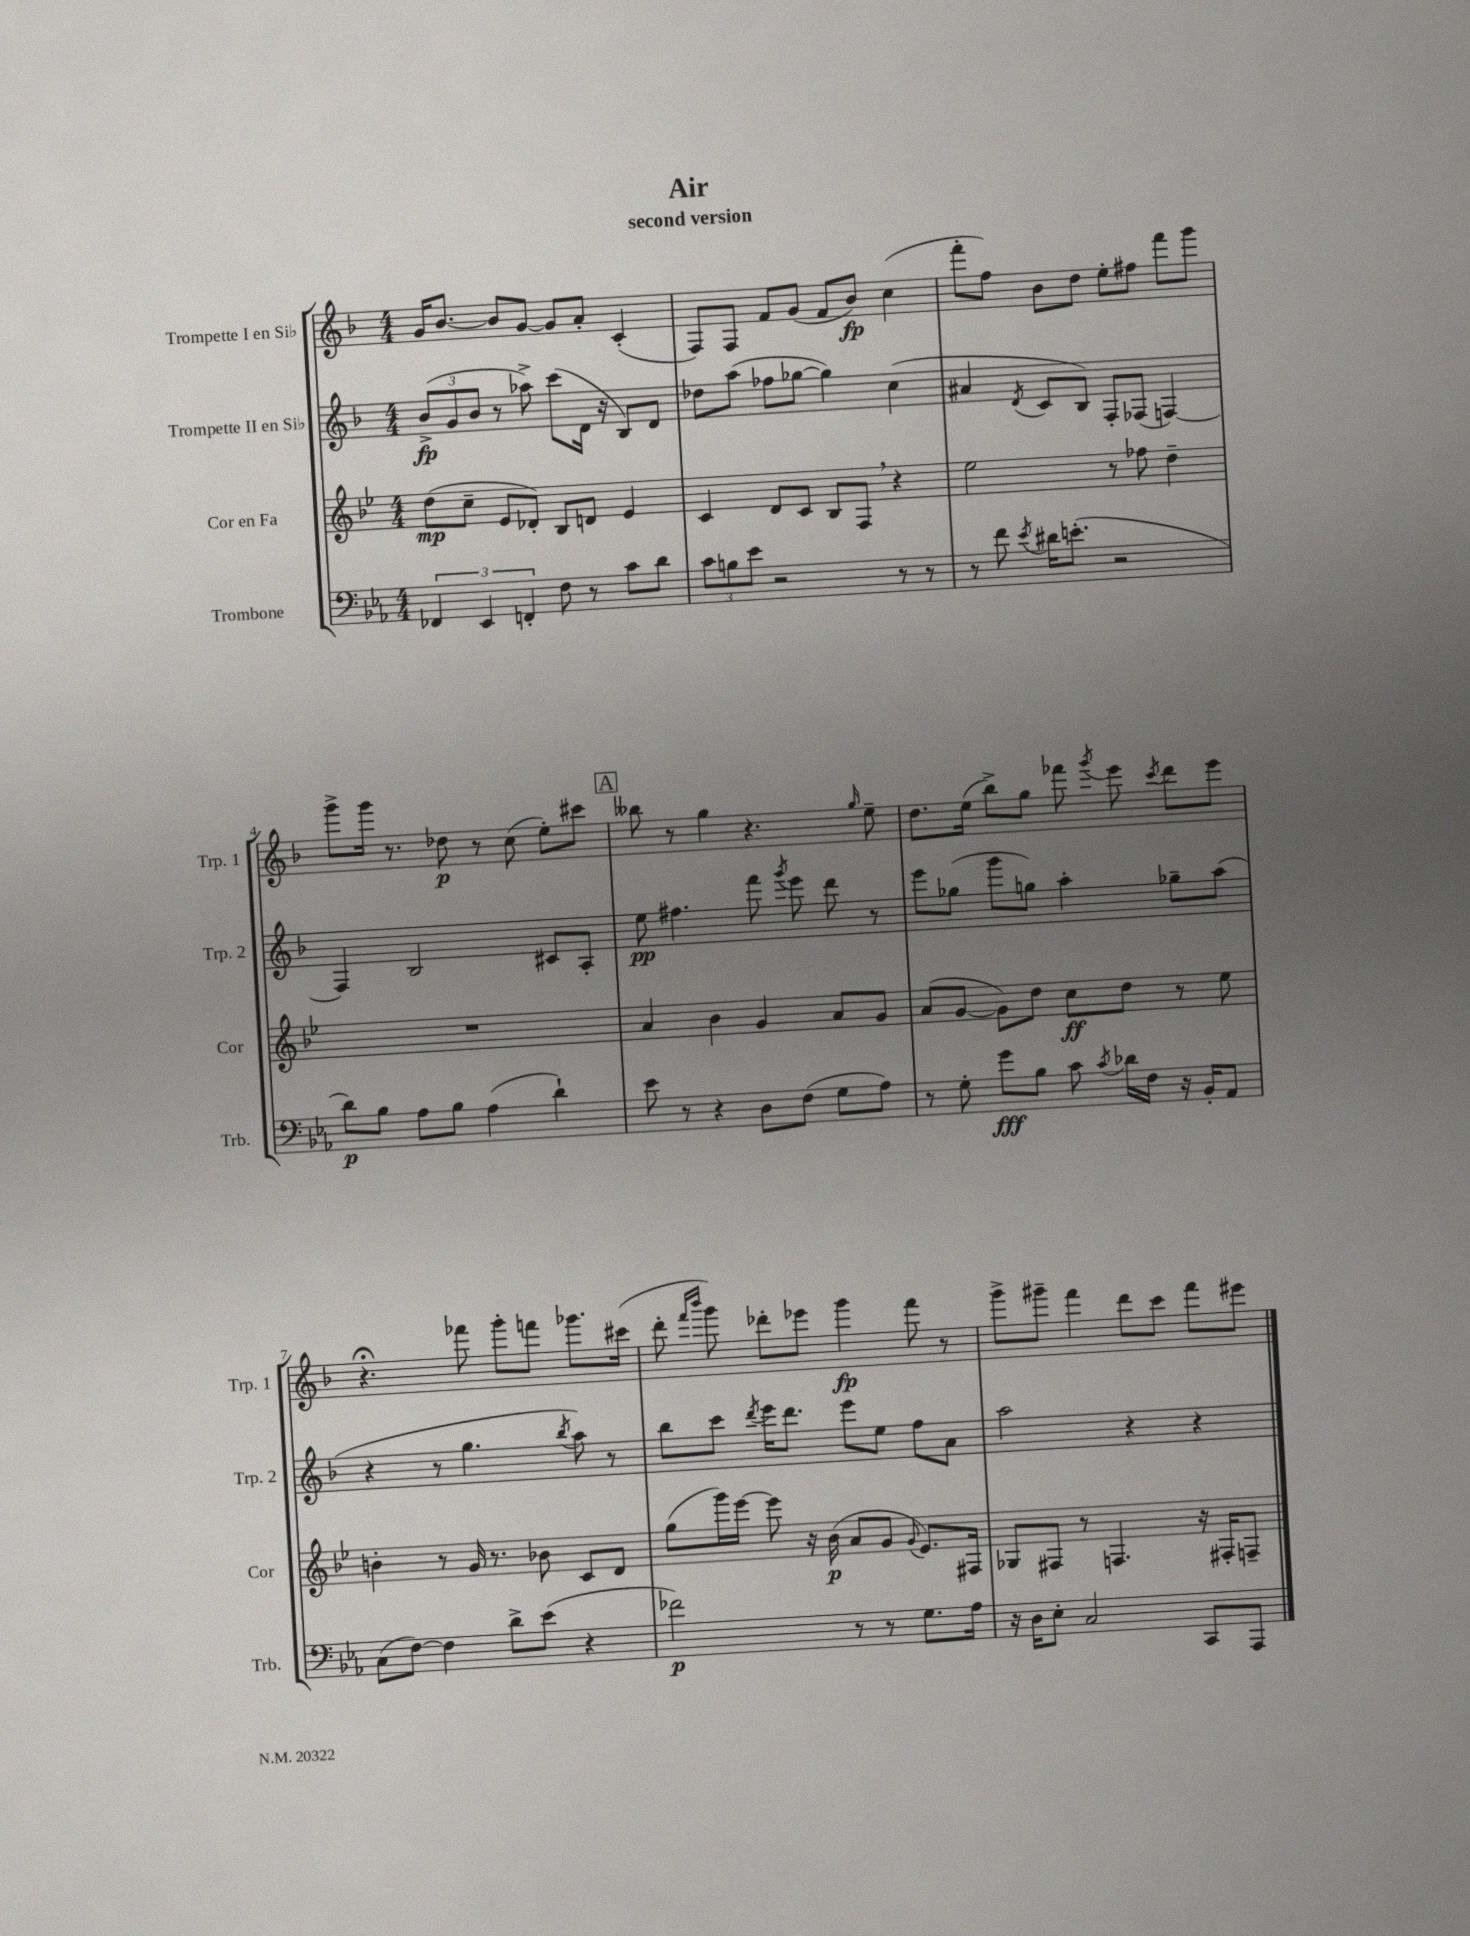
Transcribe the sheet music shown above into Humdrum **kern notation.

**kern	**kern	**kern	**kern
*staff4	*staff3	*staff2	*staff1
*clefF4	*clefG2	*clefG2	*clefG2
*k[b-e-a-]	*k[b-e-]	*k[b-]	*k[b-]
*M4/4	*M4/4	*M4/4	*M4/4
6FF-/	(8dd\L	(12b-^/L	16g/LK
.	.	.	[8.b-/J
.	.	12g/	.
.	8cc~\J	.	.
6EE-/	.	12b-/J	.
.	8e-/L	8r	8b-/]L
6FF'/	.	.	.
.	8d-'/J)	8aa-^\)	[8g/J
8F\	8B-/L	(8ccc\L	8g/]L
8r	8d/J	16d\Jk	8a'/J
.	.	16r	.
8c\L	4e-/	8B-/L)	(4c'/
8d\J	.	8d/J	.
=	=	=	=
12c\L	4c/	8dd-\L	8F/L)
12B\	.	.	.
.	.	(8aa\J	8F/J
12e-\J	.	.	.
2r	8d/L	8ff-\L	8f/L
.	8c/J	[8gg-\J	(8g/J
.	8B-/L	4gg-\])	8f/L
.	8F/J	.	8b-/J)
8r	4r	(4cc\	(4cc\
8r	.	.	.
=	=	=	=
8r	2ee-\	4a#/	8fff'\L
8f\	.	.	8ff\J)
8qe-/	.	8qd/	.
16d#\LK	.	8c/L	8b-\L
(8.e'\J	.	.	.
.	.	8B-/J)	8dd\J
2r	8r	8F'/L	8ee'\L
.	8ff-\	(8F-/J	8ff#\J
.	4dd~\	[4F/)	8fff\L
.	.	.	8ggg\J
=	=	=	=
8d\L)	1r	4F/]	8ggg^\L
8B-\J	.	.	16ggg\Jk
.	.	.	8.r
8A-\L	.	2B-/	.
8B-\J	.	.	8dd-\
(4A-\	.	.	8r
.	.	.	(8cc\
4d`\)	.	8c#/L	8ee'\L)
.	.	8A'/J	8ccc#\J
=	=	=	=
8e-\	4a/	8ee\	8bb--\
8r	.	4.ff#\	8r
4r	4b-\	.	4gg\
8D\L	4g/	8fff\	4.r
.	.	8qggg/	.
(8F\J	.	8eee\	.
8G\L	8a/L	8ddd\	.
.	.	.	16qqgg/
8A-\J)	8g/J	8r	8ee~\
=	=	=	=
8r	(8a/L	8eee\L	8.dd\L
8G'\	[8g/J	(8gg-\J	.
.	.	.	(16ee\Jk
8g\L	8g\]L)	8ggg\L	8bb-^\L)
8B-\J	8dd\J	8gg\J)	8gg\J
8c\	8cc\L	4aa'\	8fff-\
8qc/	.	.	8qggg/
16d-\LL	8dd\J	.	8eee\
16F\JJ	.	.	.
.	.	.	8qccc/
16r	8r	8gg-~\L	8ddd\L
16BB-'/LK	.	.	.
8AA-/J	8ee-\	(8aa\J	8eee\J
=	=	=	=
(8C\L	4b'\	4r	4.r;
[8F\J)	.	.	.
4F\]	8r	8r	.
.	16g/	4.gg\	8fff-\
.	8.r	.	.
8d^\L	.	.	8ggg'\L
(8e-\J	8b-\	.	8fff\J
.	.	8qbb-/	.
4r	8c/L	8aa\)	8.ggg-\L
.	8d/J	8r	.
.	.	.	(16ccc#\Jk
=	=	=	=
2f-\)	(8gg\L	8bb-\L	8ddd'\
.	.	.	16qqfff/LL
.	.	.	16qqbbb-/JJ
.	16ggg\L)	8ccc\J	8ggg\)
.	[16eee-\JJ	.	.
.	.	8qddd/	.
.	8eee-\]	16eee\LK	8ddd-'\L
.	.	8.ddd\J	.
.	16r	.	8eee-\J
.	(16b-\	.	.
8r	8a/L	8eee\L	4ggg\
8r	8g/J	8ee\J	.
.	8qqg/	.	.
8.G\L	8.e-/L)	8ff\L	8fff\
.	.	8a\J	8r
16A-\Jk	16F#/Jk	.	.
=	=	=	=
16r	8G-/L	2aa\	8ggg^\L
16D\LK	.	.	.
8E-'\J	8F#/J	.	8ggg#~\J
2C/	8r	.	4fff\
.	4.F/	.	.
.	.	4r	8ddd\L
.	.	.	8ccc\J
8CC/L	16r	4r	8fff\L
.	16F#'/LK	.	.
8AAA-/J	8F~/J	.	8eee#\J
==	==	==	==
*-	*-	*-	*-
